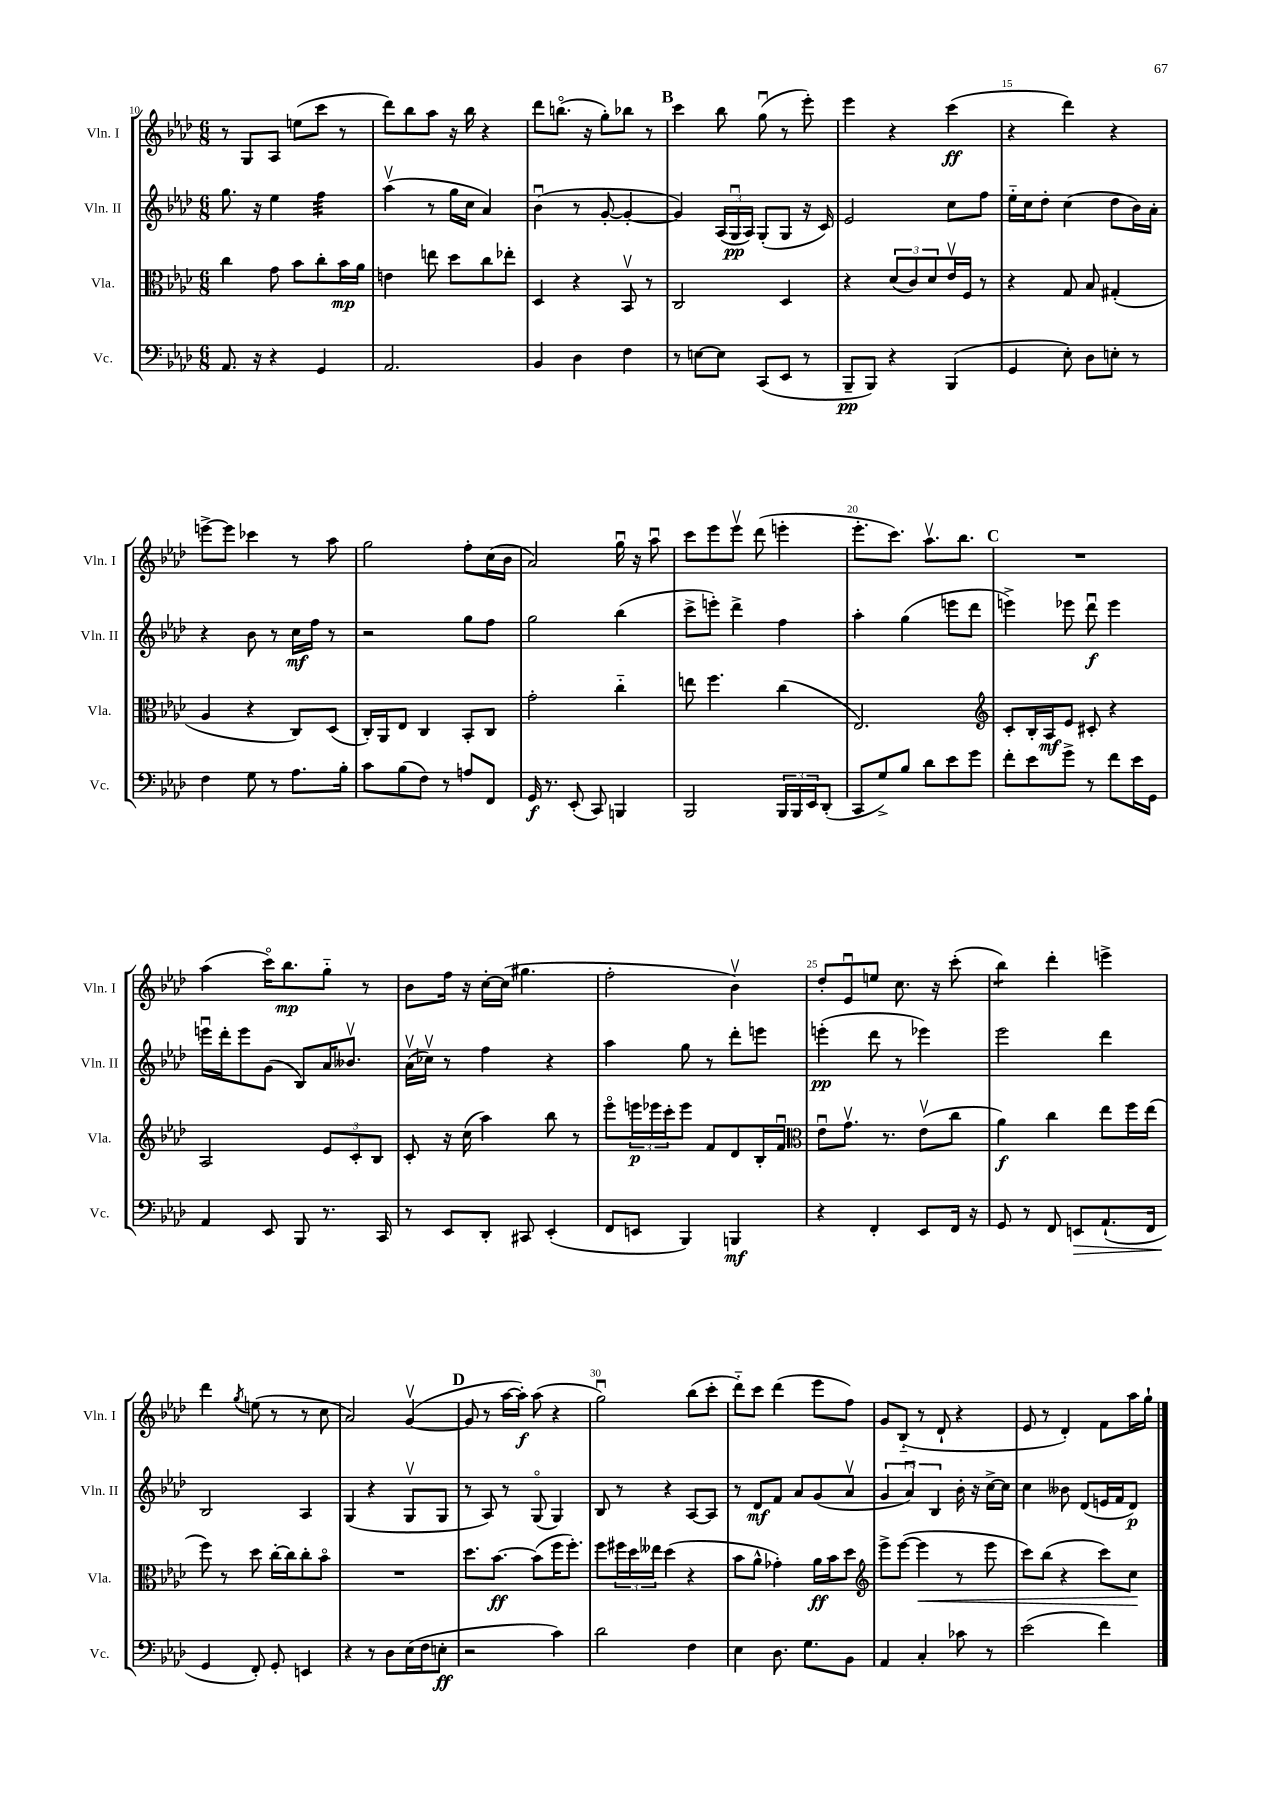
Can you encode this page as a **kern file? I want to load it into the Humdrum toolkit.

**kern	**kern	**kern	**kern
*staff4	*staff3	*staff2	*staff1
*clefF4	*clefC3	*clefG2	*clefG2
*k[b-e-a-d-]	*k[b-e-a-d-]	*k[b-e-a-d-]	*k[b-e-a-d-]
*M6/8	*M6/8	*M6/8	*M6/8
8.AA-	4cc	8.gg	8r
.	.	.	8G
16r	.	16r	.
4r	8g	4ee-	8A-
.	8b-	.	(8ee
4GG	8cc'	4ff	8ccc
.	16b-	.	8r
.	16a-	.	.
=	=	=	=
2.AA-	4e	(4aa-v	8ddd-)
.	.	.	8bb-
.	8ee	8r	8aa-
.	8dd-	16gg	16r
.	.	16cc	16bb-
.	8cc	4a-)	4r
.	8ee-'	.	.
=	=	=	=
4BB-	4D-	(4b-u	8ddd-
.	.	.	(8.bbo
4D-	4r	8r	.
.	.	.	16r
.	.	[8g'	8gg')
4F	8BB-v	4g'_	8bb-
.	8r	.	8r
=	=	=	=
8r	2C	4g])	4ccc
[8E	.	.	.
8E]	.	(24A-	8bb-
.	.	24Gu	.
.	.	24A-)	.
(8CC	.	(8G'	(8ggu
8EE-	4D-	8G	8r
8r	.	16r	8eee-')
.	.	16c)	.
=	=	=	=
8BBB-~	4r	2e-	4eee-
8BBB-)	.	.	.
4r	(12d-	.	4r
.	12c)	.	.
.	12d-	.	.
(4BBB-	16e-v	8cc	(4ccc
.	16F	.	.
.	8r	8ff	.
=	=	=	=
4GG	4r	16ee-'~	4r
.	.	16cc	.
.	.	8dd-'	.
8E-')	8G	(4cc	4ddd-)
8D-	8B-	.	.
8E'	(4G#'	8dd-	4r
8r	.	16b-)	.
.	.	16a-'	.
=	=	=	=
4F	4A-	4r	[8eee^
.	.	.	8eee]
8G	4r	8b-	4ccc-
8r	.	8r	.
8.A-	8C)	16cc	8r
.	.	16ff	.
.	(8D-	8r	8aa-
16B-'	.	.	.
=	=	=	=
8c	16C')	2r	2gg
.	16AA-	.	.
(8B-	8E-	.	.
8F)	4C	.	.
8r	.	.	.
8A	8BB-'	8gg	8ff'
8FF	8C	8ff	(16cc
.	.	.	16b-
=	=	=	=
16GG	2g'	2gg	2a-)
8.r	.	.	.
(8EE-'	.	.	.
8CC)	.	.	.
4BBB	4cc'~	(4bb-	16ggu
.	.	.	16r
.	.	.	8aa-u
=	=	=	=
2BBB-	8ee	8ccc^	8ccc
.	4.ff	8eee')	8eee-
.	.	4ddd-^	8eee-v
.	.	.	(8ddd-
24BBB-	(4cc	4ff	4eee'
24BBB-	.	.	.
24EE-	.	.	.
(8DD-'	.	.	.
=	=	=	=
8CC	2.E-)	4aa-'	8.eee-'
8G^)	.	.	.
.	.	.	8.ccc)
8B-	.	(4gg	.
8d-	.	.	8.aa-v
8e-	.	8eee	.
.	.	.	8.bb-
8g	.	8ddd-	.
=	=	=	=
*	*clefG2	*	*
8f'	8c'	4eee^)	2.r
8e-	16B-'	.	.
.	16A-	.	.
8g^	8e-	8eee-	.
8r	8c#'	8ddd-u	.
8f	4r	4eee-	.
16e-	.	.	.
16GG	.	.	.
=	=	=	=
4AA-	2A-	16eeeu	(4aa-
.	.	16ddd-'	.
.	.	8eee	.
8EE-	.	(8g	16ccco)
.	.	.	8.bb-
8BBB-	.	8B-)	.
8.r	12e-	16a-	8gg'~
.	.	8.b--v	.
.	12c'	.	.
.	.	.	8r
.	12B-	.	.
16CC	.	.	.
=	=	=	=
8r	8c'	(16a-v	8b-
.	.	16cc-v)	.
8EE-	16r	8r	16ff
.	(16cc	.	16r
8DD-'	4aa-)	4ff	[16cc'
.	.	.	(16cc]
8CC#	.	.	4.gg#
(4EE-'	8bb-	4r	.
.	8r	.	.
=	=	=	=
8FF	8eee-o	4aa-	2ff'
8EE	24eee	.	.
.	24eee-	.	.
.	24ccc'	.	.
4BBB-)	8eee-	8gg	.
.	8f	8r	.
4BBB	8d-	8ddd-'	4b-v)
.	16B-'	8eee	.
.	16fu	.	.
=	=	=	=
*	*clefC3	*	*
4r	8e-u	(4eee'	8dd-'
.	8.gv	.	8e-u
4FF'	.	8ddd-	8ee
.	8.r	.	.
.	.	8r	8.cc
8EE-	(8e-v	4eee-)	.
.	.	.	16r
16FF	8cc	.	(8ccc'
16r	.	.	.
=	=	=	=
8GG	4a-)	2eee-	4bb-)
8r	.	.	.
8FF	4cc	.	4ddd-'
8EE	.	.	.
(8.AA-`	8ee-	4ddd-	4eee^
.	16ff	.	.
16FF	(16ee-	.	.
=	=	=	=
4GG	8ff)	2B-	4ddd-
.	8r	.	.
.	.	.	8qgg
8FF')	8dd-	.	(8ee
8GG'	[16cc'	.	8r
.	16cc]	.	.
4EE	8cc'	4A-	8r
.	8b-o	.	8cc
=	=	=	=
4r	2.r	(4G	2a-)
8r	.	4r	.
8D-	.	.	.
(16E-	.	8Gv	([4gv
16F	.	.	.
8E'	.	8G	.
=	=	=	=
2r	8.dd-	8r	8g]
.	.	8A-)	8r
.	[8.b-	.	.
.	.	8r	[16aa-
.	.	.	16aa-'])
.	(8b-]	(8Go	(8aa-
4c)	16ff	4G)	4r
.	8.ff')	.	.
=	=	=	=
2d-	8ff	8B-	2ggu)
.	24ff#	8r	.
.	24dd-	.	.
.	24ee--	.	.
.	(4dd-	4r	.
4F	4r	[8A-	(8bb-
.	.	8A-]	8ccc'
=	=	=	=
4E-	8b-	8r	8ddd-'~)
.	8a-^^	8d-	8ccc
8.D-	4g-')	8f	(4ddd-
.	.	8a-	.
8.G	.	.	.
.	16a-	(8g	8eee-
.	16b-	.	.
8BB-	8dd-	8a-v	8ff)
=	=	=	=
*	*clefG2	*	*
4AA-	8eee-^	6g	8g
.	([8eee-	.	(8B-'~
.	.	6a-u)	.
4C'	4eee-]	.	8r
.	.	6B-	.
.	.	.	8d-`
8c-	8r	16b-'	4r
.	.	16r	.
8r	8eee-	[16cc^	.
.	.	16cc]	.
=	=	=	=
(2e-	8ccc)	4cc	8e-
.	(8bb-	.	8r
.	4r	8b--	4d-')
.	.	(8d-	.
4f)	8ccc)	16e	8f
.	.	16f	.
.	8cc	8d-)	16aa-
.	.	.	16gg`
==	==	==	==
*-	*-	*-	*-
